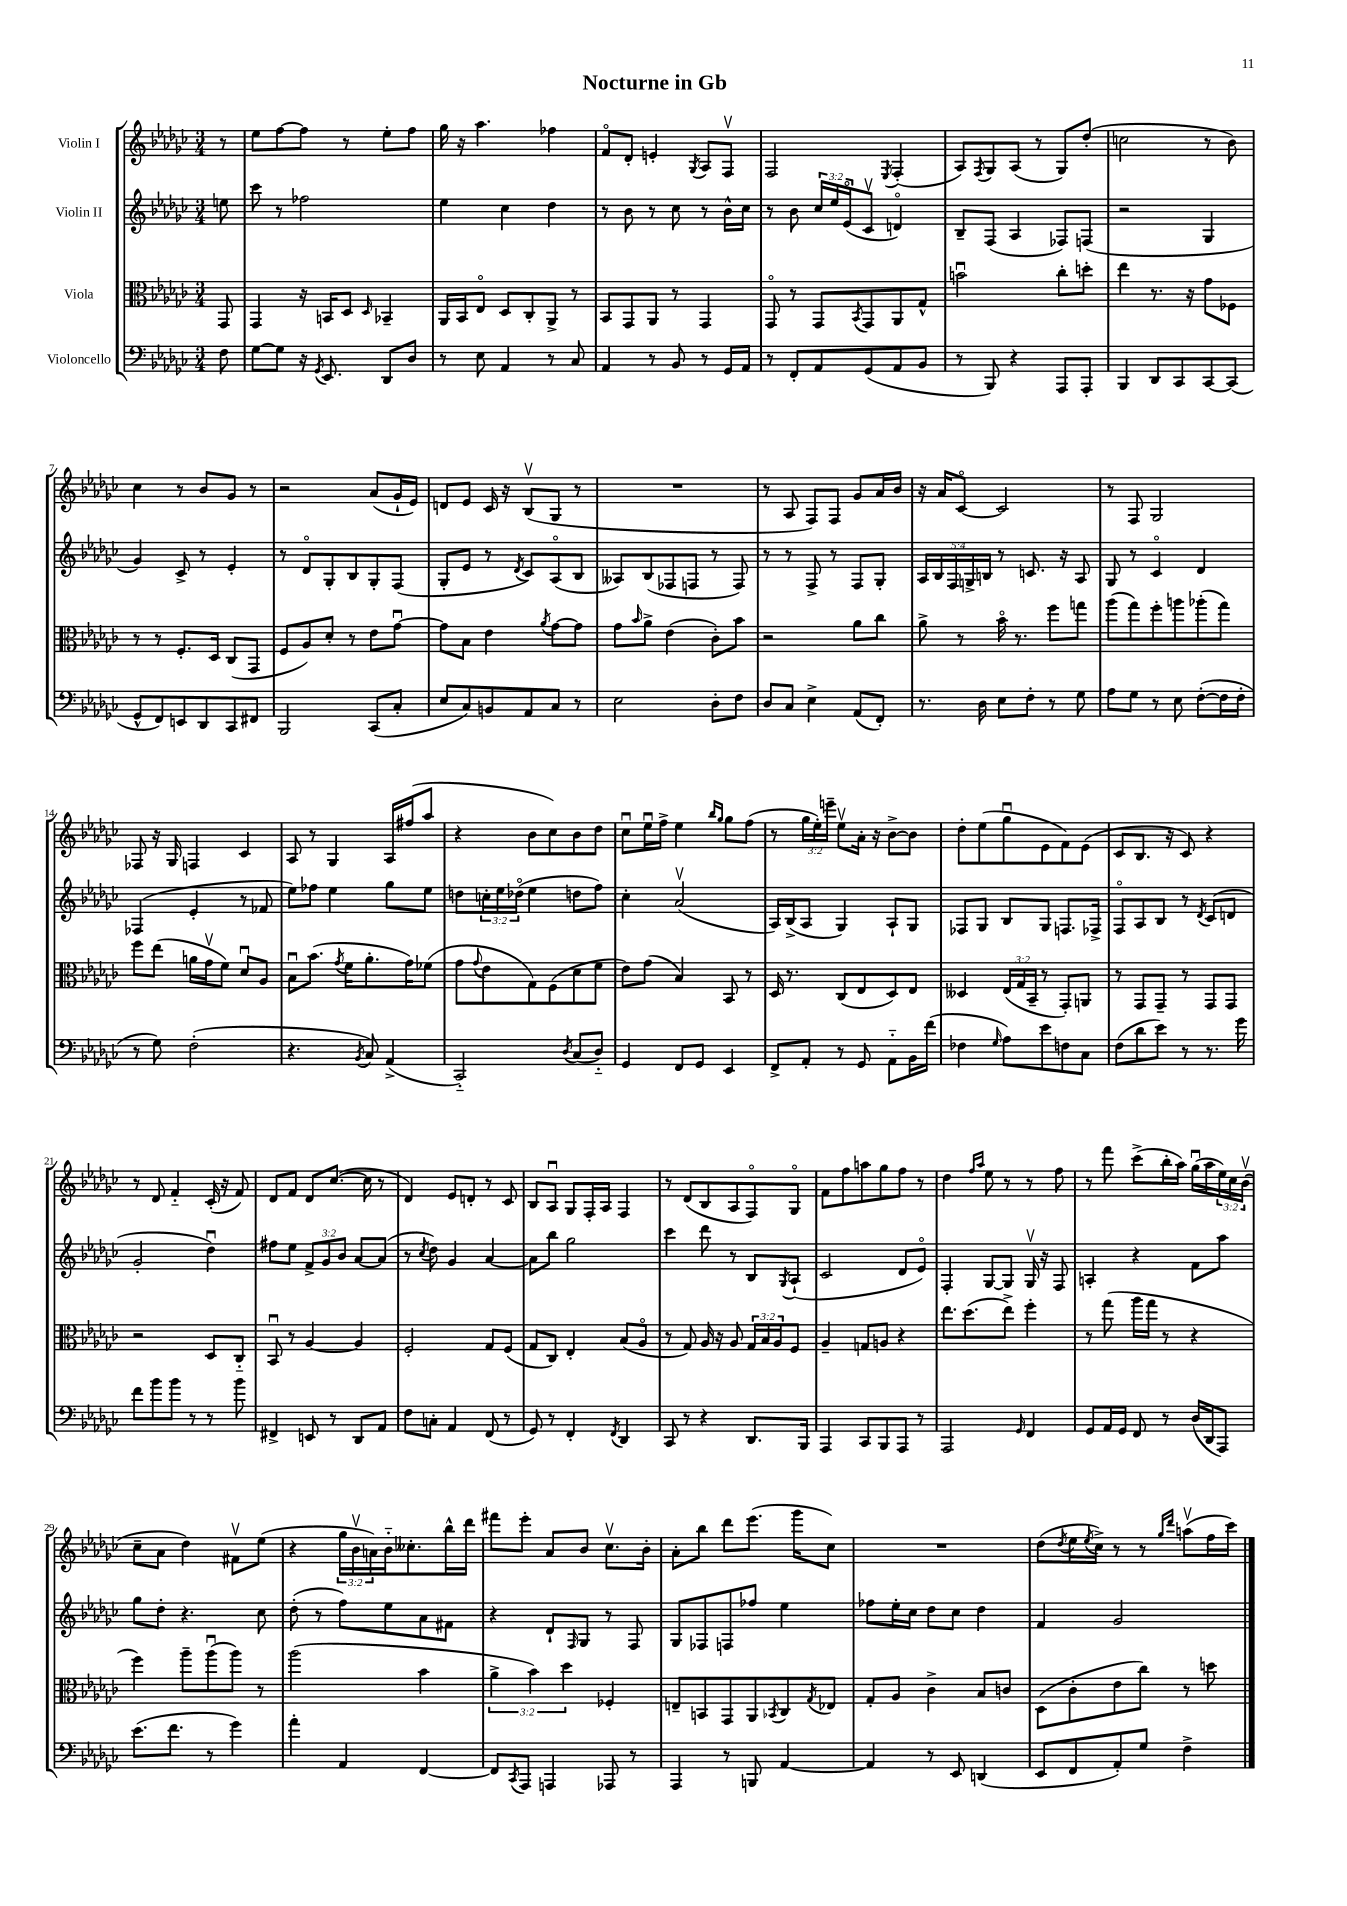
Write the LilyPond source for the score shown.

\header { title = "Nocturne in Gb" }
<<
\new StaffGroup <<
\new Staff = "s0" \with { instrumentName = "Violin I" } {
    \clef treble \key ges \major \numericTimeSignature \time 3/4 \override Staff.TupletNumber.text = #tuplet-number::calc-fraction-text \partial 8
    r8 |
    ees''8 f''8~ f''8 r8 ees''8-. f''8 |
    ges''16 r16 aes''4. fes''4 |
    f'8\flageolet des'8-. e'4-. \acciaccatura { ges8 } aes8 f8\upbow |
    f2 \acciaccatura { ees8 } f4-.( |
    aes8) \acciaccatura { f8 } ges8 aes8( r8 ges8) des''8-.( |
    c''2 r8 bes'8) |
    ces''4 r8 bes'8 ges'8 r8 |
    r2 aes'8( ges'16-! ees'16) |
    d'8 ees'8 ces'16 r16 bes8\upbow( ges8 r8 |
    R2. |
    r8 aes8 f8) f8 ges'8 aes'16 bes'16 |
    r16 aes'16 ces'8~\flageolet ces'2 |
    r8 f8 ges2 |
    fes8 r16 ges16 f4 ces'4 |
    aes8 r8 ges4 aes16 fis''16( aes''8 |
    r4 bes'8 ces''8) bes'8 des''8 |
    ces''8\downbow ees''16\downbow f''16-> ees''4 \grace { bes''16 ges''16 } ges''8 f''8( |
    r8 \tuplet 3/2 { ges''16 ees''16-.) e'''16-- } ees''8\upbow aes'16-. r16 bes'8~-> bes'8 |
    des''8-. ees''8( ges''8\downbow ees'8 f'8) ees'8( |
    ces'8 bes8. r16 ces'8) r4 |
    r8 des'8 f'4-_ ces'16-.( r16 f'8) |
    des'8 f'8 des'8 ces''8.~( ces''16 r8 |
    des'4) ees'8 d'8-. r8 ces'8 |
    bes8 aes8\downbow ges8 f16-. aes16 f4 |
    r8 des'8( bes8 aes8 f8\flageolet) ges8\flageolet |
    f'8 f''8 a''8 ges''8 f''8 r8 |
    des''4 \grace { f''16 aes''16 } ees''8 r8 r8 f''8 |
    r8 f'''8 ces'''8->( bes''16-. aes''16) ges''16\downbow( aes''16 \tuplet 3/2 { ees''16) ces''16 bes'16\upbow( } |
    ces''8-- aes'8 des''4) fis'8\upbow ees''8( |
    r4 \tuplet 3/2 { ges''16 bes'16\upbow a'16) } bes'16-_ ceses''8.-. bes''16-^ des'''16 |
    fis'''8 ees'''8-. aes'8 bes'8 ces''8.\upbow bes'16-. |
    aes'8-. bes''8 des'''8 ees'''8.( ges'''16 ces''8) |
    R2. |
    des''8( \acciaccatura { des''8 } ees''16 \acciaccatura { ees''8 } ces''16->) r8 r8 \grace { ges''16 des'''16 } a''8\upbow( f''16 ces'''16) \bar "|." |
}
\new Staff = "s1" \with { instrumentName = "Violin II" } {
    \clef treble \key ges \major \numericTimeSignature \time 3/4 \override Staff.TupletNumber.text = #tuplet-number::calc-fraction-text \partial 8
    e''8 |
    ces'''8 r8 fes''2 |
    ees''4 ces''4 des''4 |
    r8 bes'8 r8 ces''8 r8 bes'16-^ ces''16 |
    r8 bes'8 \tuplet 3/2 { ces''16 ees''16 ees'16\flageolet( } ces'8\upbow d'4\flageolet) |
    bes8-- f8( aes4 fes8) f8( |
    r2 ges4 |
    ges'4) ces'8-> r8 ees'4-. |
    r8 des'8\flageolet ges8-. bes8 ges8-. f8( |
    ges8-. ees'8 r8 \acciaccatura { des'8 } ces'8) aes8\flageolet( bes8 |
    aeses8) bes8( fes8 f8 r8 f8) |
    r8 r8 f8-> r8 f8 ges8-. |
    \tuplet 5/4 { aes16 bes16 f16 g16-> b16 } r8 c'8. r16 aes8 |
    ges8 r8 ces'4\flageolet des'4 |
    fes4( ees'4-. r8 fes'8 |
    ees''8) fes''8 ees''4 ges''8 ees''8 |
    d''8 \tuplet 3/2 { c''16-. ees''16 des''16\flageolet( } ees''4 d''8 f''8) |
    ces''4-. aes'2\upbow( |
    aes16) bes16->( aes8 ges4) aes8-! ges8 |
    fes8 ges8 bes8 ges8 f8. fes16-> |
    f8\flageolet aes8 bes8 r8 \acciaccatura { des'8 } ces'8( d'8 |
    ges'2-. des''4\downbow) |
    fis''8 ees''8 \tuplet 3/2 { f'8-> ges'8 bes'8 } aes'8~ aes'8( |
    r8 \acciaccatura { ces''8 } des''8) ges'4 aes'4~ |
    aes'8 bes''8 ges''2 |
    ces'''4 des'''8 r8 bes8 \acciaccatura { ges8 } aes8-!( |
    ces'2 des'8 ees'8\flageolet) |
    f4-. ges8~ ges8 ges16\upbow r16 f8 |
    a4-. r4 f'8 aes''8 |
    ges''8 des''8-. r4. ces''8 |
    des''8-.( r8 f''8) ees''8 aes'8 fis'8 |
    r4 des'8-! \grace { f16 } ges8 r8 f8 |
    ges8 fes8 f8 fes''8 ees''4 |
    fes''8 ees''16-. ces''16 des''8 ces''8 des''4 |
    f'4 ges'2 \bar "|." |
}
\new Staff = "s2" \with { instrumentName = "Viola" } {
    \clef alto \key ges \major \numericTimeSignature \time 3/4 \override Staff.TupletNumber.text = #tuplet-number::calc-fraction-text \partial 8
    ges,8 |
    ges,4 r16 b,16 des8 \grace { des16 } bes,4-- |
    aes,16 bes,16 ees8\flageolet des8 ces8-. aes,8-> r8 |
    bes,8 ges,8 aes,8 r8 ges,4 |
    ges,8\flageolet r8 ges,8 \acciaccatura { bes,8 } ges,8 aes,8 ges8-^ |
    b'2\downbow ces''8-. d''8-. |
    ees''4 r8. r16 ges'8 fes8 |
    r8 r8 f8.-. des16 ces8( ges,8 |
    f8 aes8) des'8-. r8 ees'8 ges'8~\downbow |
    ges'8 bes8 ees'4 \acciaccatura { aes'8 } ges'8~ ges'8 |
    ges'8 \grace { bes'16 } aes'8-> ees'4( ces'8-.) bes'8 |
    r2 aes'8 ces''8 |
    aes'8-> r8 bes'16\flageolet r8. f''8 g''8 |
    aes''8( ges''8) f''8-. a''8 aes''8-.( ges''8) |
    f''8 ees''8( a'16 ges'16\upbow f'8) des'8\downbow aes8 |
    bes8\downbow bes'8.( \acciaccatura { ges'8 } f'16 aes'8.-. ges'16) fes'8( |
    ges'8 \appoggiatura { ges'8 } ees'8 ges8) f8( des'8 f'8 |
    ees'8) ges'8( bes4) bes,8 r8 |
    des16 r8. ces8( ees8 des8) ees8 |
    deses4 \tuplet 3/2 { ees16( ges16 bes,16-- } r8 ges,8-.) a,8 |
    r8 ges,8 ges,8-- r8 ges,8 ges,8 |
    r2 des8 ces8-_ |
    bes,8\downbow r8 aes4~ aes4 |
    f2-. ges8 f8( |
    ges8 ces8) ees4-. bes8( aes8\flageolet |
    r8 ges8) aes16 r16 aes8 \tuplet 3/2 { ges16 bes16 aes16 } f8 |
    aes4-- g8 a8 r4 |
    ees''8. des''8.( ees''8->) f''4-. |
    r8 ges''8( aes''16 ges''16 r8 r4 |
    f''4) aes''8-- aes''8\downbow( aes''8) r8 |
    aes''2( bes'4 |
    \tuplet 3/2 { aes'4-> bes'4) des''4 } fes4-. |
    e8-- b,8 ges,8 aes,8 \acciaccatura { bes,8 } ces8 \acciaccatura { ges8 } ees8 |
    ges8-. aes8 ces'4-> bes8 c'8 |
    des8( ces'8-. ees'8 ces''8) r8 d''8 \bar "|." |
}
\new Staff = "s3" \with { instrumentName = "Violoncello" } {
    \clef bass \key ges \major \numericTimeSignature \time 3/4 \partial 8
    f8 |
    ges8~ ges8 r16 \acciaccatura { ges,8 } ees,8. des,8 des8 |
    r8 ees8 aes,4 r8 ces8 |
    aes,4 r8 bes,8 r8 ges,16 aes,16 |
    r8 f,8-. aes,8 ges,8( aes,8 bes,8 |
    r8 bes,,8) r4 aes,,8 aes,,8-. |
    bes,,4 des,8 ces,8 ces,8~ ces,8( |
    ges,8-^ f,8) e,8 des,8 ces,8 fis,8 |
    bes,,2 ces,8( ces8-. |
    ees8 ces8) b,8 aes,8 ces8 r8 |
    ees2 des8-. f8 |
    des8 ces8 ees4-> aes,8( f,8-.) |
    r8. des16 ees8 f8-. r8 ges8 |
    aes8 ges8 r8 ees8 f8~-.( f16 f16-. |
    r8 ges8) f2-.( |
    r4. \acciaccatura { bes,8 } ces8) aes,4->( |
    ces,2-_) \acciaccatura { des8 } ces8( des8-_) |
    ges,4 f,8 ges,8 ees,4 |
    f,8-> aes,8-. r8 ges,8 aes,8-_ bes,16 f'16( |
    fes4 \grace { ges16 } aes8) ees'8 f8 ces8 |
    f8( des'8 ees'8) r8 r8. ges'16 |
    f'8 bes'8 bes'8 r8 r8 bes'8 |
    fis,4-> e,8 r8 des,8 aes,8 |
    f8 c8-. aes,4 f,8( r8 |
    ges,8) r8 f,4-. \acciaccatura { f,8 } des,4 |
    ces,8 r8 r4 des,8. bes,,16 |
    aes,,4 ces,8 bes,,8 aes,,8 r8 |
    aes,,2 \grace { ges,16 } f,4 |
    ges,8 aes,16 ges,16 f,8 r8 des16( des,16 aes,,8) |
    ees'8.( f'8. r8 ges'4) |
    aes'4-. aes,4 f,4~ |
    f,8 \acciaccatura { ces,8 } aes,,8 a,,4 aes,,8 r8 |
    aes,,4 r8 b,,8 aes,4~ |
    aes,4 r8 ees,8 d,4( |
    ees,8 f,8 aes,8-.) ges8 f4-> \bar "|." |
}
>>
>>
